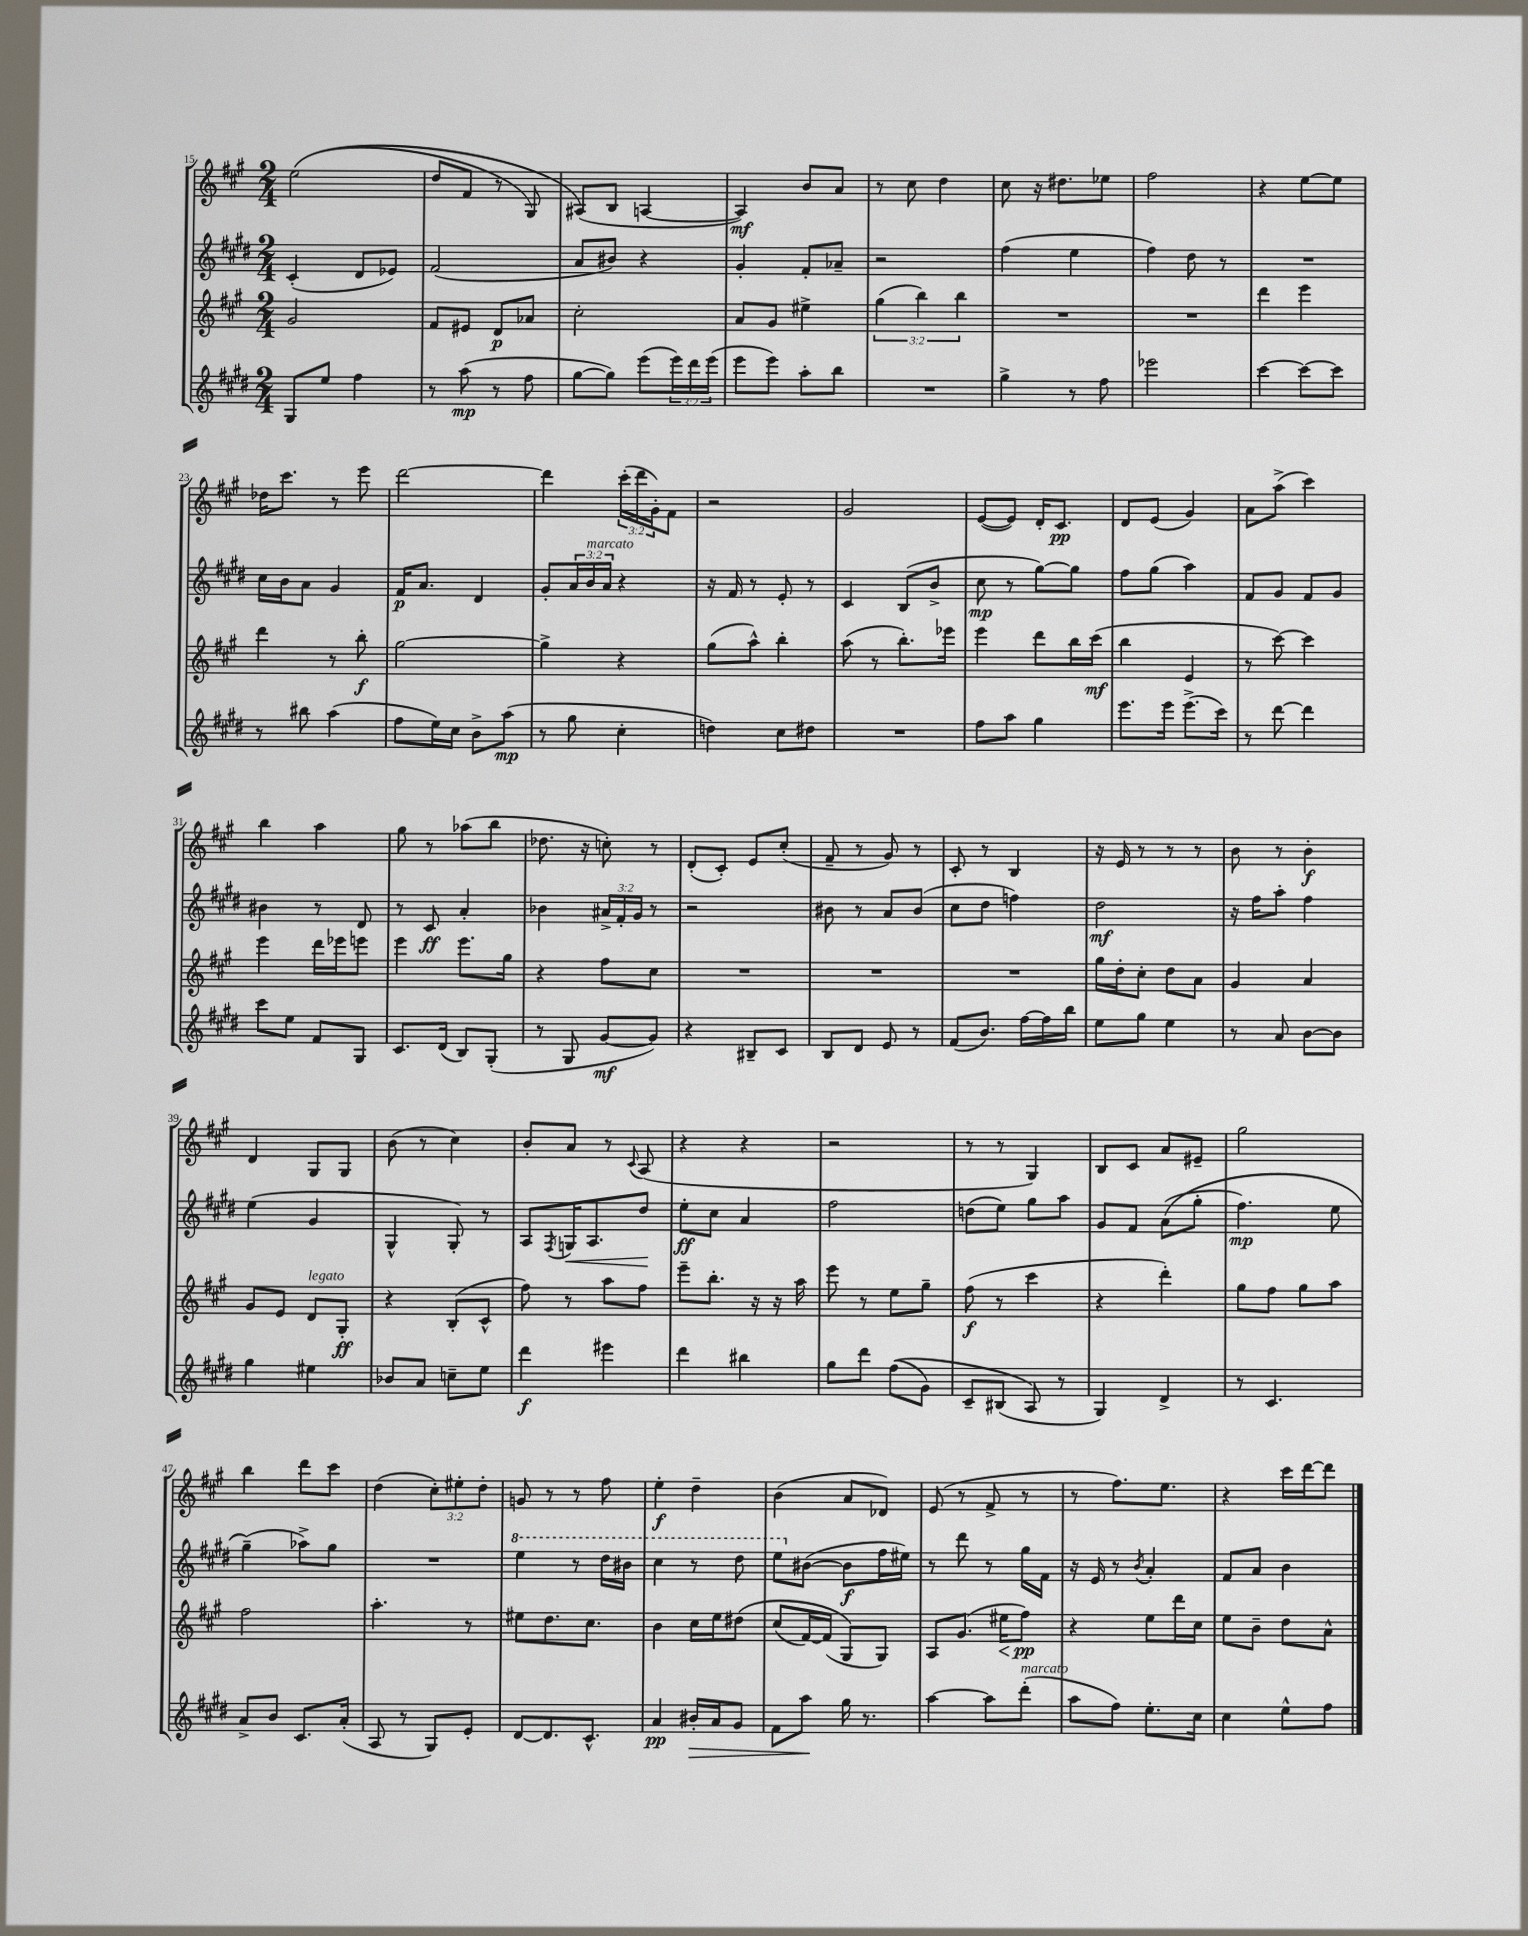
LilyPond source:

<<
\new StaffGroup <<
\new Staff = "s0" {
    \clef treble \key a \major \numericTimeSignature \time 2/4 \override Staff.TupletNumber.text = #tuplet-number::calc-fraction-text
    e''2(\( |
    d''8 fis'8 r8 gis8) |
    ais8(\) b8 a4~ |
    a4\mf) b'8 a'8 |
    r8 cis''8 d''4 |
    cis''8 r16 dis''8. ees''8 |
    fis''2 |
    r4 e''8~ e''8 |
    des''16 cis'''8. r8 e'''8 |
    d'''2~ |
    d'''4 \tuplet 3/2 { cis'''16-.( d'''16 gis'16-.) } fis'8 |
    r2 |
    gis'2 |
    e'8~( e'8) d'16-. cis'8.\pp |
    d'8 e'8( gis'4) |
    a'8 a''8->( cis'''4) |
    b''4 a''4 |
    gis''8 r8 aes''8( b''8 |
    des''8. r16 c''8-.) r8 |
    d'8-.( cis'8-.) e'8 cis''8-.( |
    fis'8-- r8 gis'8) r8 |
    cis'8-. r8 b4 |
    r16 e'16 r8 r8 r8 |
    b'8 r8 b'4-.\f |
    d'4 gis8 gis8 |
    b'8( r8 cis''4) |
    b'8-. a'8 r8 \appoggiatura { cis'8 } a8( |
    r4 r4 |
    r2 |
    r8 r8 gis4) |
    b8 cis'8 a'8 eis'8-- |
    gis''2 |
    b''4 d'''8 cis'''8 |
    d''4( \tuplet 3/2 { cis''8-.) eis''8-. d''8-. } |
    g'8 r8 r8 fis''8 |
    e''4-.\f d''4-- |
    b'4( a'8 des'8) |
    e'8( r8 fis'8-> r8 |
    r8 fis''8.) e''8. |
    r4 cis'''16 d'''16~ d'''8 \bar "|." |
}
\new Staff = "s1" {
    \clef treble \key e \major \numericTimeSignature \time 2/4 \override Staff.TupletNumber.text = #tuplet-number::calc-fraction-text
    cis'4-.( dis'8 ees'8) |
    fis'2( |
    a'8 bis'8) r4 |
    gis'4-. fis'8-. aes'8-- |
    r2 |
    fis''4( e''4 |
    fis''4) dis''8 r8 |
    R2 |
    cis''16 b'16 a'8 gis'4 |
    fis'16\p a'8. dis'4 |
    gis'8-. \tuplet 3/2 { a'16 b'16^\markup { \italic "marcato" } a'16 } r4 |
    r16 fis'16 r8 e'8-. r8 |
    cis'4 b8( b'8-> |
    cis''8\mp r8 gis''8~) gis''8 |
    fis''8 gis''8( a''4) |
    fis'8 gis'8 fis'8 gis'8 |
    bis'4 r8 dis'8 |
    r8 cis'8\ff a'4-. |
    bes'4 \tuplet 3/2 { ais'16-> fis'16-. gis'16 } r8 |
    r2 |
    bis'8 r8 a'8 bis'8( |
    cis''8 dis''8 f''4) |
    dis''2\mf |
    r16 fis''16 a''8-. fis''4 |
    e''4( gis'4 |
    gis4-^ gis8-.) r8 |
    a8 \acciaccatura { fis8 } g16\< a8. dis''8\! |
    e''8-.\ff cis''8 a'4 |
    fis''2 |
    d''8( e''8) gis''8 a''8 |
    gis'8 fis'8 a'8(\( gis''8-. |
    fis''4.\mp) e''8 |
    gis''4--(\) aes''8->) gis''8 |
    R2 |
    \ottava #1 e'''4 r8 dis'''16 bis''16 |
    cis'''4 r8 dis'''8 |
    e'''8 \ottava #0 bis'8~( bis'8\f fis''16 eis''16) |
    r8 dis'''8 r8 gis''16 fis'16 |
    r16 e'16 r8 \acciaccatura { b'8 } a'4-. |
    fis'8 a'8 b'4 \bar "|." |
}
\new Staff = "s2" {
    \clef treble \key a \major \numericTimeSignature \time 2/4 \override Staff.TupletNumber.text = #tuplet-number::calc-fraction-text
    gis'2 |
    fis'8 eis'8 d'8\p aes'8 |
    cis''2-. |
    a'8 gis'8 eis''4-> |
    \tuplet 3/2 { gis''4( b''4) b''4 } |
    R2 |
    R2 |
    d'''4 e'''4 |
    d'''4 r8 b''8-.\f |
    gis''2~ |
    gis''4-> r4 |
    gis''8( a''8-^) b''4-. |
    a''8( r8 b''8.-.) ees'''16 |
    e'''4 d'''8 b''16 cis'''16\mf( |
    b''4 e'4 |
    r8 cis'''8~) cis'''4 |
    e'''4 d'''16 ees'''16 e'''8 |
    e'''4 e'''8. gis''16 |
    r4 fis''8 cis''8 |
    R2 |
    R2 |
    R2 |
    gis''16 d''16-. cis''8-. d''8 a'8 |
    gis'4 a'4 |
    gis'8 e'8 d'8^\markup { \italic "legato" } gis8-.\ff |
    r4 b8-.( cis'8-^ |
    fis''8) r8 a''8 fis''8 |
    e'''8-- b''8.-. r16 r16 a''16 |
    e'''8 r8 e''8 gis''8-- |
    fis''8\f( r8 cis'''4 |
    r4 d'''4-.) |
    gis''8 fis''8 gis''8 a''8 |
    fis''2 |
    a''4.-. r8 |
    eis''8 d''8. cis''8. |
    b'4 cis''16 e''16 dis''8\( |
    cis''8( fis'16~) fis'16( gis8\) gis8) |
    a8 gis'8.( eis''16\< fis''8\pp\!) |
    r4 e''8 d'''16 cis''16 |
    e''8 b'8-- d''8 a'8-^ \bar "|." |
}
\new Staff = "s3" {
    \clef treble \key e \major \numericTimeSignature \time 2/4 \override Staff.TupletNumber.text = #tuplet-number::calc-fraction-text
    gis8 e''8 fis''4 |
    r8 a''8\mp( r8 fis''8 |
    gis''8~ gis''8) e'''8( \tuplet 3/2 { e'''16) dis'''16 e'''16( } |
    e'''8 e'''8) a''8-. b''8 |
    R2 |
    gis''4-> r8 fis''8 |
    ees'''2 |
    cis'''4~ cis'''8~ cis'''8 |
    r8 bis''8 a''4( |
    fis''8 e''16) cis''16 b'8-> a''8\mp( |
    r8 gis''8 cis''4-. |
    d''4) cis''8 dis''8 |
    R2 |
    fis''8 a''8 gis''4 |
    e'''8. e'''16 e'''8.->( cis'''16) |
    r8 dis'''8~ dis'''4 |
    cis'''8 e''8 fis'8 gis8 |
    cis'8. dis'16( b8) gis8-.( |
    r8 gis8 gis'8~\mf gis'8) |
    r4 bis8-- cis'8 |
    b8 dis'8 e'8 r8 |
    fis'8( b'8.) fis''16~ fis''16 b''16 |
    e''8 gis''8 e''4 |
    r8 a'8 b'8~ b'8 |
    gis''4 eis''4 |
    bes'8 a'8 c''8-- e''8 |
    dis'''4\f eis'''4 |
    dis'''4 bis''4 |
    gis''8 dis'''8 fis''8(\( gis'8) |
    cis'8-- bis8( a8\) r8 |
    gis4) dis'4-> |
    r8 cis'4. |
    a'8-> b'8 cis'8. a'16-.( |
    a8 r8 gis8) e'8-. |
    dis'8~ dis'8. cis'8.-^ |
    a'4\pp bis'16-.\> a'16 gis'8 |
    fis'8 a''8\! gis''16 r8. |
    a''4~ a''8 dis'''8-.^\markup { \italic "marcato" }( |
    a''8 fis''8) e''8.-. cis''16 |
    cis''4 e''8-^ fis''8 \bar "|." |
}
>>
>>
\layout { \context { \Score currentBarNumber = #15 } }
